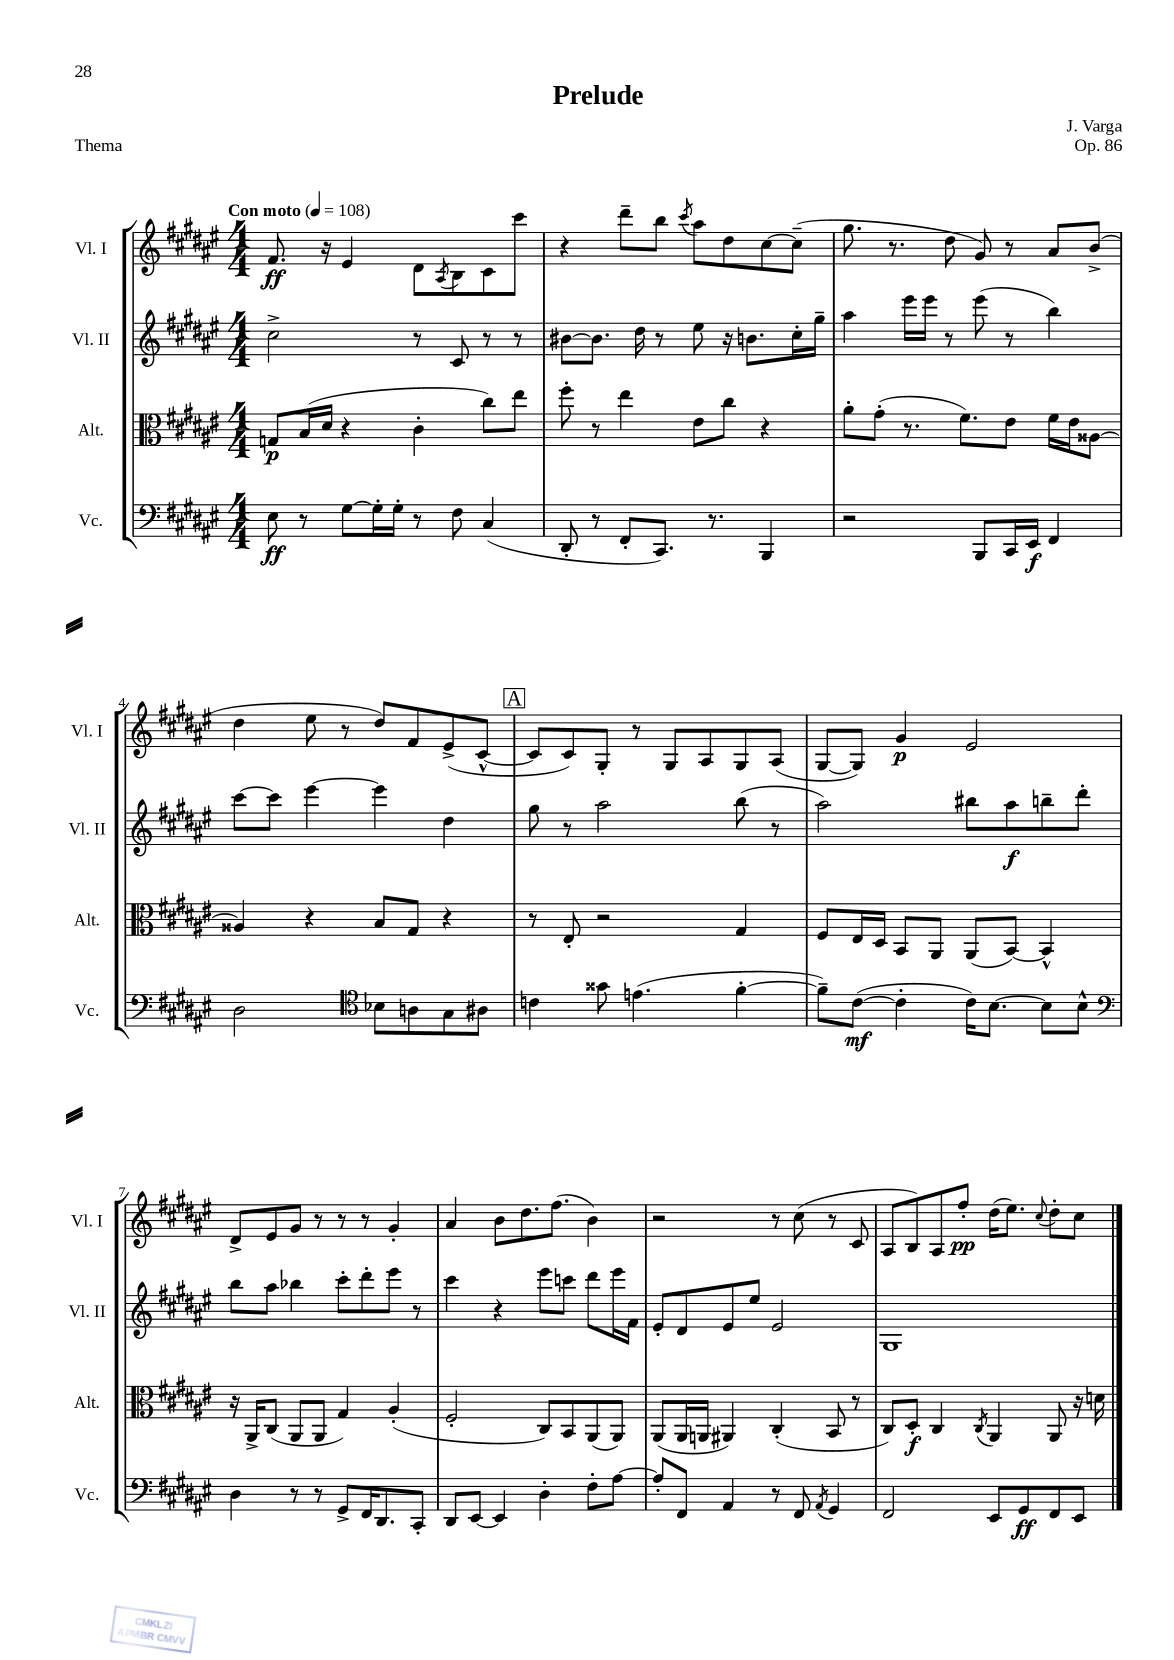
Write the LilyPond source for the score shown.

\header { title = "Prelude" composer = "J. Varga" opus = "Op. 86" piece = "Thema" }
<<
\new StaffGroup <<
\new Staff = "s0" \with { instrumentName = "Vl. I" shortInstrumentName = "Vl. I" } {
    \clef treble \key fis \major \numericTimeSignature \time 4/4 \tempo "Con moto" 4 = 108
    fis'8.\ff r16 eis'4 dis'8 \acciaccatura { ais8 } b8 cis'8 cis'''8 |
    r4 dis'''8-- b''8 \acciaccatura { cis'''8 } ais''8 dis''8 cis''8~ cis''8--( |
    gis''8. r8. dis''8 gis'8) r8 ais'8 b'8->( |
    dis''4 eis''8 r8 dis''8) fis'8 eis'8->( cis'8~-^ |
    \mark \markup { \box "A" } cis'8 cis'8) gis8-. r8 gis8 ais8 gis8 ais8( |
    gis8~ gis8) gis'4\p eis'2 |
    dis'8-> eis'8 gis'8 r8 r8 r8 gis'4-. |
    ais'4 b'8 dis''8. fis''8.( b'4) |
    r2 r8 cis''8( r8 cis'8 |
    ais8 b8) ais8 fis''8-.\pp dis''16( eis''8.) \appoggiatura { cis''8 } dis''8-. cis''8 \bar "|." |
}
\new Staff = "s1" \with { instrumentName = "Vl. II" shortInstrumentName = "Vl. II" } {
    \clef treble \key fis \major \numericTimeSignature \time 4/4
    cis''2-> r8 cis'8 r8 r8 |
    bis'8~ bis'8. dis''16 r8 eis''8 r16 b'8. cis''16-. gis''16-- |
    ais''4 eis'''16 eis'''16 r8 eis'''8( r8 b''4) |
    cis'''8~ cis'''8 eis'''4~ eis'''4 dis''4 |
    \mark \markup { \box "A" } gis''8 r8 ais''2 b''8( r8 |
    ais''2) bis''8 ais''8\f b''8-- dis'''8-. |
    b''8 ais''8 bes''4 cis'''8-. dis'''8-. eis'''8 r8 |
    cis'''4 r4 eis'''8 c'''8 dis'''8 eis'''16 fis'16 |
    eis'8-. dis'8 eis'8 eis''8 eis'2 |
    gis1 \bar "|." |
}
\new Staff = "s2" \with { instrumentName = "Alt." shortInstrumentName = "Alt." } {
    \clef alto \key fis \major \numericTimeSignature \time 4/4
    g8\p b16( dis'16 r4 cis'4-. cis''8) eis''8 |
    fis''8-. r8 eis''4 eis'8 cis''8 r4 |
    ais'8-. gis'8-.( r8. fis'8.) eis'8 fis'16 eis'16 aisis8~ |
    aisis4 r4 b8 gis8 r4 |
    \mark \markup { \box "A" } r8 eis8-. r2 gis4 |
    fis8 eis16 dis16 b,8 ais,8 ais,8( b,8~) b,4-^ |
    r16 ais,16-> cis8( ais,8 ais,8 gis4) ais4-.( |
    fis2-. cis8) b,8 ais,8( ais,8) |
    ais,8( ais,16 a,16 ais,4) cis4-.( b,8 r8 |
    cis8) dis8-.\f cis4 \acciaccatura { cis8 } ais,4 ais,8 r16 d'16 \bar "|." |
}
\new Staff = "s3" \with { instrumentName = "Vc." shortInstrumentName = "Vc." } {
    \clef bass \key fis \major \numericTimeSignature \time 4/4
    eis8\ff r8 gis8~ gis16-. gis16-. r8 fis8 cis4( |
    dis,8-. r8 fis,8-. cis,8.) r8. b,,4 |
    r2 b,,8 cis,16 eis,16\f fis,4 |
    dis2 \clef tenor bes8 a8 gis8 ais8 |
    \mark \markup { \box "A" } c'4 gisis'8 e'4.( fis'4~-. |
    fis'8--) cis'8~\mf( cis'4-. cis'16) b8.~ b8 b8-^ |
    \clef bass dis4 r8 r8 gis,8-> fis,16 dis,8. cis,8-. |
    dis,8 eis,8~ eis,4 dis4-. fis8-. ais8~ |
    ais8-. fis,8 ais,4 r8 fis,8 \acciaccatura { ais,8 } gis,4 |
    fis,2 eis,8 gis,8\ff fis,8 eis,8 \bar "|." |
}
>>
>>
